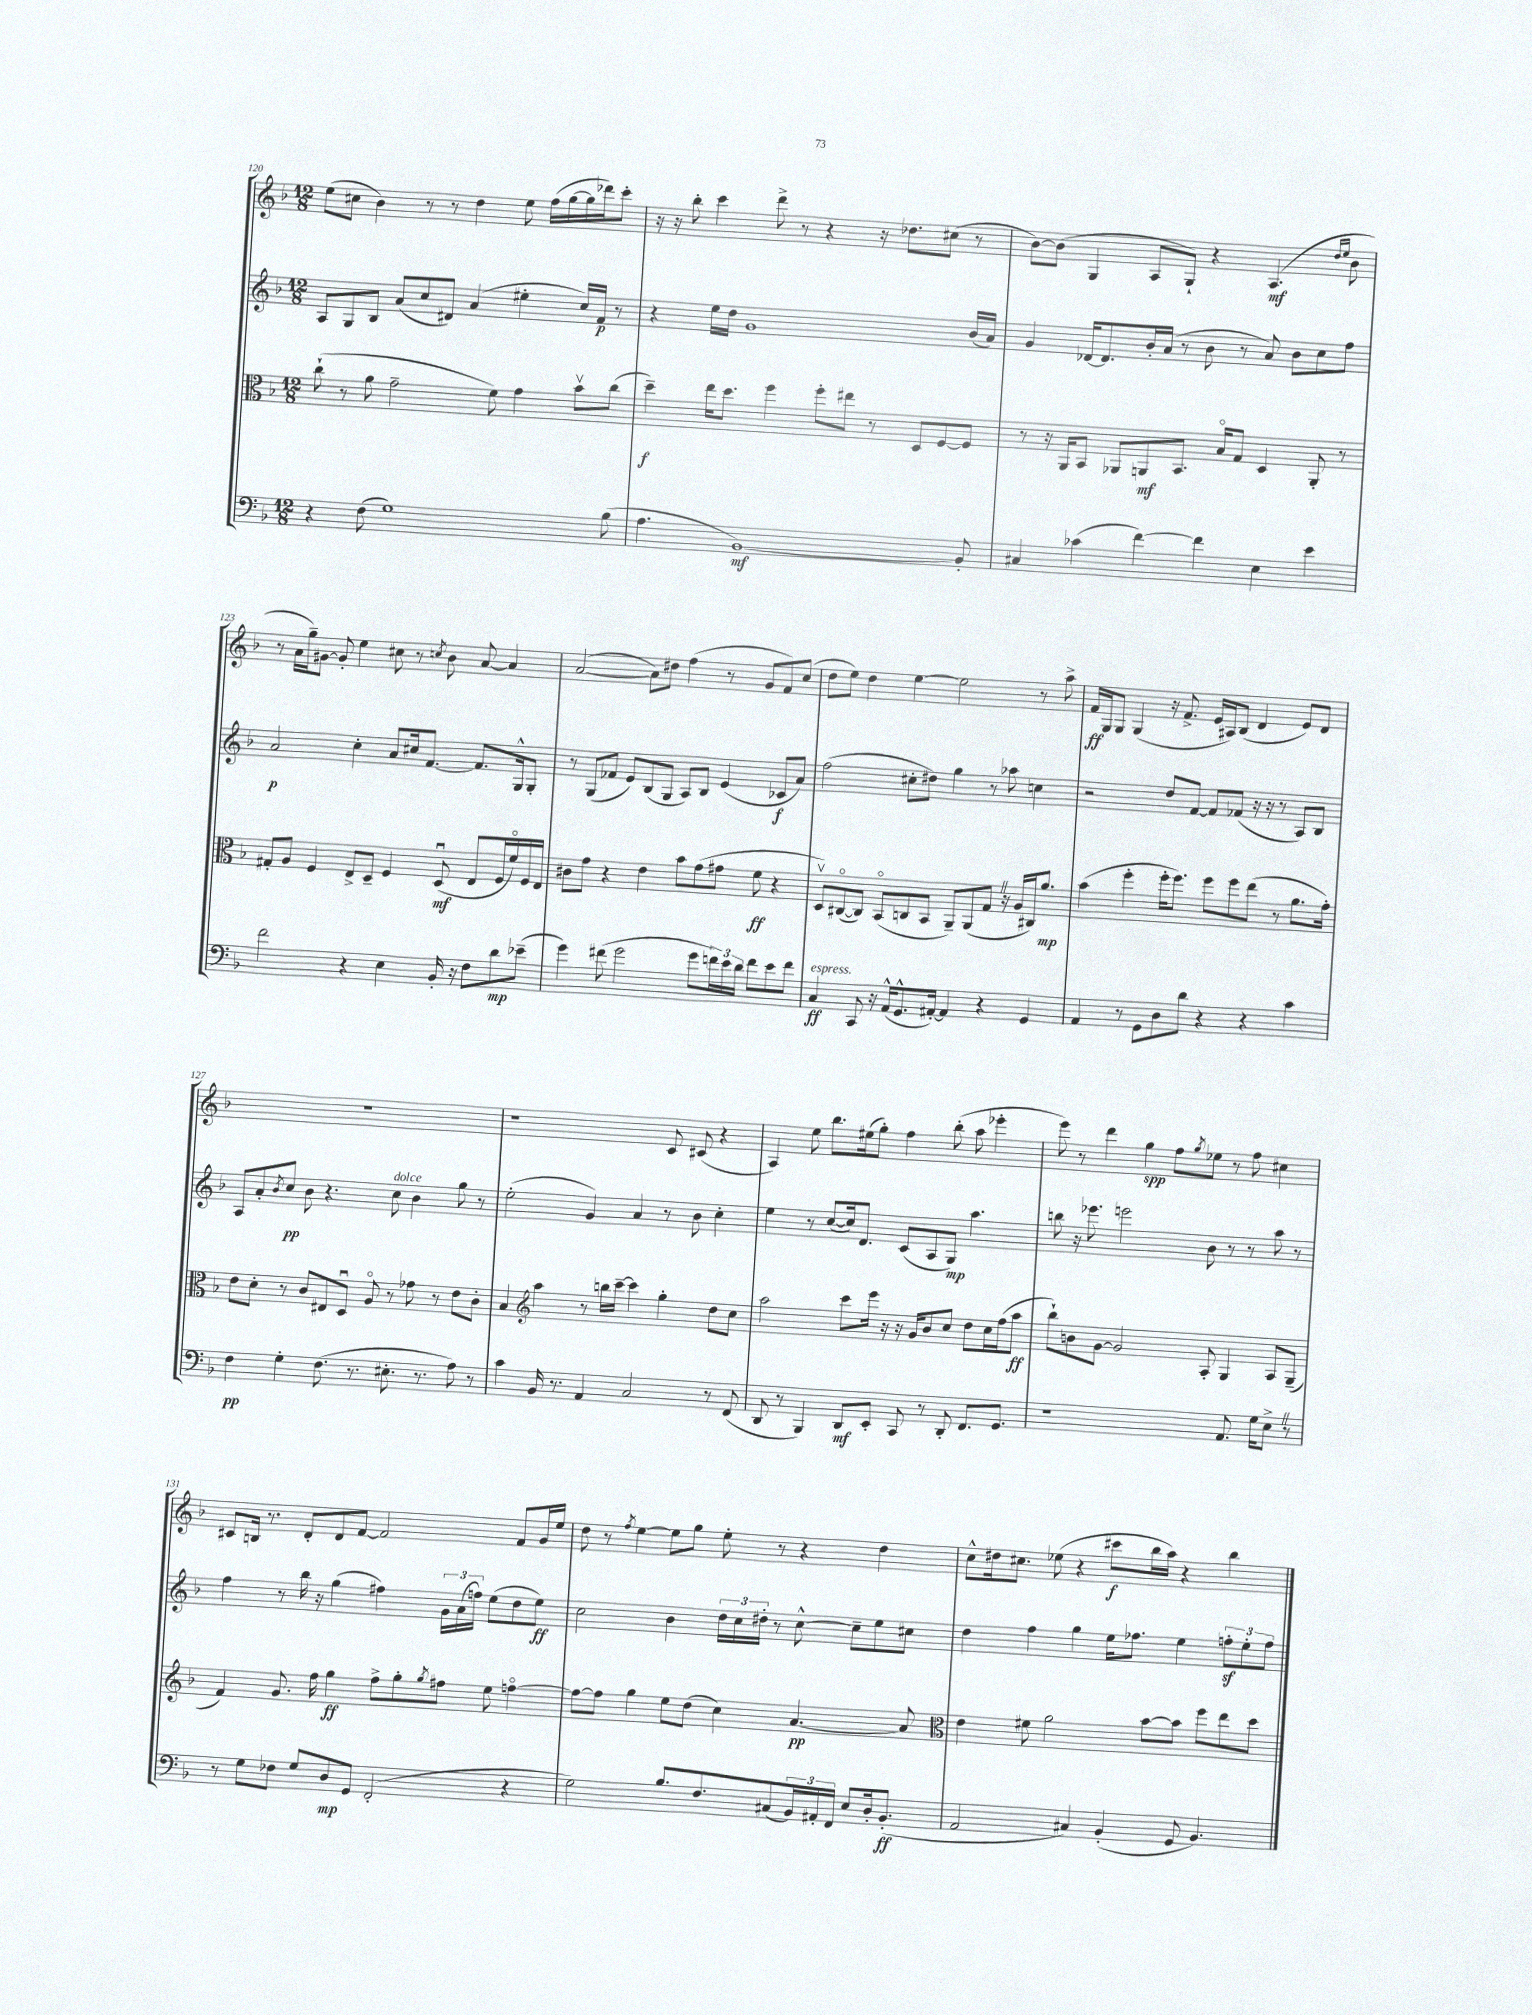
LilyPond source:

<<
\new StaffGroup <<
\new Staff = "s0" {
    \clef treble \key f \major \numericTimeSignature \time 12/8
    e''8( cis''8 bes'4) r8 r8 d''4 e''8 f''16( g''16~ g''16 des'''16) c'''8-. |
    r16 r16 bes''8-. c'''4 d'''8-> r8 r4 r16 des''8. cis''8( r8 |
    bes'8~) bes'8( g4 a8 g8-!) r4 a4.\mf( \grace { d''16 e''16 } bes'8 |
    r8 a'16 g''16--) gis'8~ gis'8-. e''4 cis''8 r8 \acciaccatura { c''8 } bes'8 a'8~ a'4 |
    a'2~( a'8) dis''8 f''4( r8 g'8 f'8) c''8( |
    d''8 e''8) d''4 e''4~ e''2 r8 a''8-> |
    f'16\ff g16 g8 g4( r16 f'8.-> e'16 ais16) bes8( d'4 e'8) d'8 |
    R1. |
    r1 c'8 cis'8( r4 |
    a4) e''8 bes''8. eis''16( g''8-.) f''4 bes''8-.( a''8 ees'''4-. |
    e'''8) r8 d'''4 g''4\spp f''8 \acciaccatura { g''8 } ees''8 r8 f''8 cis''4 |
    cis'8 b16 r8. d'8-. d'8 f'8~ f'2 f'8 g'16 e''16 |
    d''8 r8 \acciaccatura { f''8 } e''4~ e''8 g''8 e''8-. r8 r4 d''4 |
    c''8-^ dis''16 cis''8. ees''8( r4 cis'''8\f bes''16 a''16) r4 bes''4 \bar "|." |
}
\new Staff = "s1" {
    \clef treble \key f \major \numericTimeSignature \time 12/8
    a8 g8 bes8 a'8( c''8 dis'8) a'4( eis''4-. c''16) f'16\p r8 |
    r4 e''16 d''16 g'1 bes'16( a'16) |
    g'4 des'16~ des'8. bes'16-. a'16( r8 bes'8 r8 a'8) bes'8 c''8 f''8 |
    a'2\p c''4-. a'8 cis''16 f'8.~ f'8. g16-^ g8-. |
    r8 g8( fes'8 e'8) bes8( g8 a8) bes8 e'4( ces'8\f a'8) |
    f''2( cis''8-. dis''8) g''4 r8 aes''8 c''4 |
    r2 d''8 f'8~ f'8 fes'8( r16 r16 r8 a8) bes8 |
    a8 a'8-. \acciaccatura { bes'8 } c''8\pp bes'8 r4. c''8^\markup { \italic "dolce" } bes'4 g''8 r8 |
    e''2-.( g'4) a'4 r8 bes'8 c''4-. |
    e''4 r8 c''8~( c''16) d'8. c'8( a8 g8\mp) a''4. |
    b''8 r16 ees'''8. e'''2 bes'8 r8 r8 a''8 r8 |
    f''4 r8 bes''16 r16 g''4( fis''4) \tuplet 3/2 { g'16 a'16( f''16) } e''8( d''8 e''8\ff) |
    c''2 bes'4 \tuplet 3/2 { d''16 c''16 dis''16-. } r8 c''8~-^ c''8-- e''8 cis''8 |
    d''4 f''4 g''4 e''16 fes''8. e''4 \tuplet 3/2 { f''8-.\sf e''8-. f''8 } \bar "|." |
}
\new Staff = "s2" {
    \clef alto \key f \major \numericTimeSignature \time 12/8
    c''8-!( r8 a'8 g'2-- f'8) g'4 bes'8\upbow c''8( |
    d''4--\f) e''16 d''8. f''4 f''8-. eis''8 r8 d8 f8~ f8 |
    r8 r16 a,16 bes,8 aes,8 a,8\mf bes,8. bes16\flageolet g8 d4 a,8-. r8 |
    gis8-. a8 f4 e8-> d8-- f4 d8\downbow\mf( e8 f16 f'16\flageolet) f16 e16 |
    cis'8 g'8 r4 e'4 bes'8 g'8( gis'8 f'8\ff r4 |
    d8\upbow) cis8~\flageolet( cis8) bes,8\flageolet( c8 bes,8 a,8--) a,8( g8 \once \override BreathingSign.text = \markup { \musicglyph "scripts.caesura.straight" } \breathe r16 a16 cis16) a'8.\mp |
    bes'4( f''4-. f''16-. f''8.) f''8 f''8 e''8( r8 a'8. g'16-.) |
    e'8 d'8-. r8 c'8 eis8 d8\downbow a8\flageolet r8 ges'8 r8 e'8 c'8-. |
    bes4 \clef treble a''4 r8 b''16 c'''16~-- c'''4 g''4-. d''8 c''8 |
    a''2 c'''8 e'''16 r16 r16 g'16 bes'8 c''8 d''8 c''16 f''16( a''8\ff |
    bes''8-!) b'8 g'8~ g'2 a8-. g4 a8 g8--( |
    f'4) g'8. f''16 g''4\ff f''8-> g''8-. \acciaccatura { g''8 } fis''8 e''8 f''4~\flageolet |
    f''8~ f''8 g''4 e''8 d''8( c''4) a'4.~\pp a'8 |
    \clef alto e'4 fis'8 a'2 bes'8~ bes'8 f''8 e''8 d''8 \bar "|." |
}
\new Staff = "s3" {
    \clef bass \key f \major \numericTimeSignature \time 12/8
    r4 f8( g1) bes8( |
    a4. bes,1~\mf) bes,8-. |
    cis4 ces'4( f'4~) f'4 e4 e'4 |
    f'2 r4 e4 bes,16-. r16 f8 d'8\mp ees'8--( |
    g'4) fis'8( g'2 g'8 \tuplet 3/2 { f'16) e'16 d'16 } f'8 e'8 f'8 |
    c4\ff^\markup { \italic "espress." } c,8 r16 a,16-^( g,8.-^ ais,16~-.) ais,4 r4 g,4 |
    a,4 r8 g,8 d8 d'8 r4 r4 c'4 |
    f4\pp g4-. f8.( r8. eis8.-. r8. a8) r8 |
    c'4 bes,16 r8. a,4 c2 r8 f,8( |
    d,8 r8 bes,,4) d,8\mf e,8-. c,8 r8 d,8-. f,8. g,8. |
    r1 a,8. g16 e8-> \once \override BreathingSign.text = \markup { \musicglyph "scripts.caesura.straight" } \breathe r8 |
    r8 g8 fes8 g8 d8\mp g,8 f,2-.( r4 |
    g2) bes8. f8. cis8( \tuplet 3/2 { bes,16) ais,16-. f,16 } e8 d16-. bes,8.-.\ff( |
    a,2 cis4) bes,4-.( g,8 bes,4.) \bar "|." |
}
>>
>>
\layout { \context { \Score currentBarNumber = #120 } }
